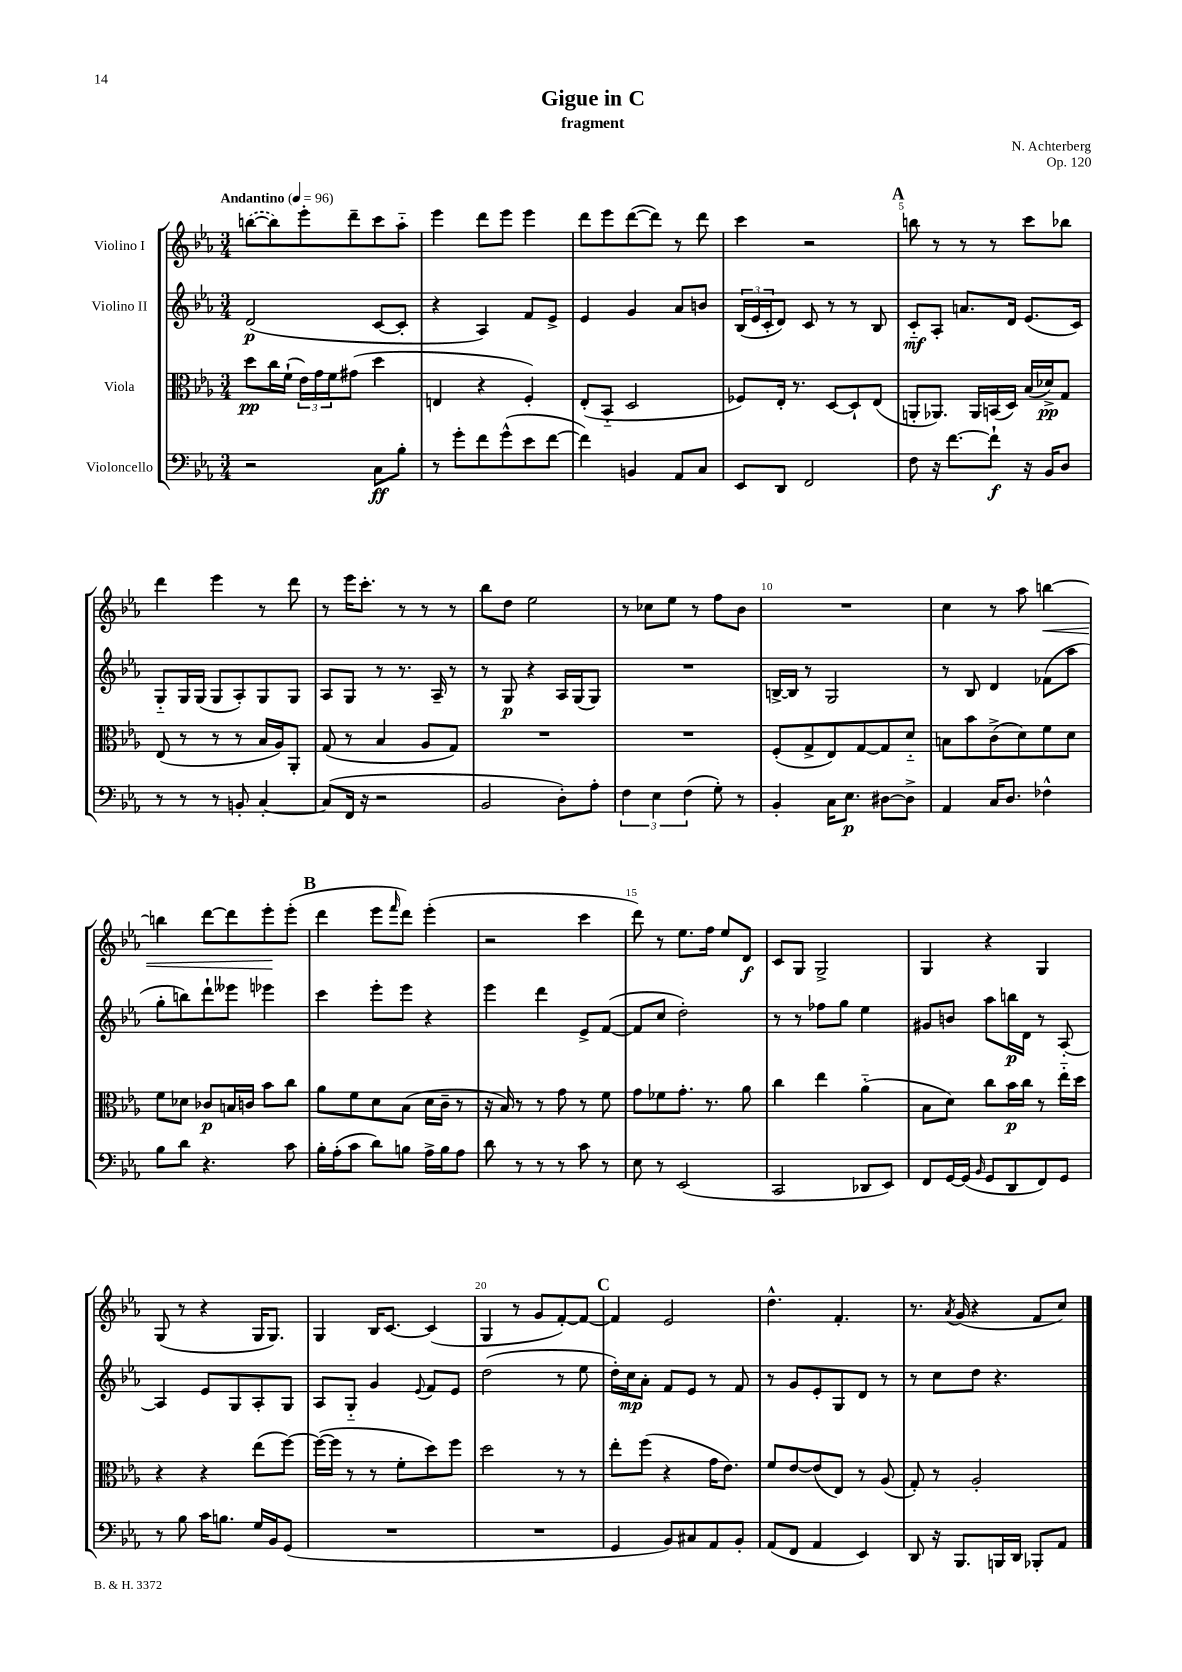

**kern	**kern	**kern	**kern
*staff4	*staff3	*staff2	*staff1
*clefF4	*clefC3	*clefG2	*clefG2
*k[b-e-a-]	*k[b-e-a-]	*k[b-e-a-]	*k[b-e-a-]
*M3/4	*M3/4	*M3/4	*M3/4
*MM96	*MM96	*MM96	*MM96
2r	8dd	(2d	([8bb
.	16cc	.	8bb])
.	(16f`	.	.
.	24e-)	.	8eee-'
.	24g	.	.
.	24f	.	.
.	(8g#	.	8ddd~
8C	4dd	[8c	8ccc
8B-'	.	8c']	8aa-'~
=	=	=	=
8r	4E	4r	4eee-
8g'	.	.	.
8f	4r	4A-)	8ddd
(8g^^	.	.	8eee-
8e-	4F')	8f	4eee-
[8f	.	8e-^	.
=	=	=	=
4f])	(8E-'	4e-	8ddd
.	8BB-'~	.	8eee-
4BB	2D	4g	([8ddd
.	.	.	8ddd])
8AA-	.	8a-	8r
8C	.	8b	8ddd
=	=	=	=
8EE-	8F-)	(24B-	4ccc
.	.	24e-	.
.	.	24c'	.
8DD	16E-'	8d)	.
.	8.r	.	.
2FF	.	8c	2r
.	[8D	8r	.
.	8D`]	8r	.
.	(8E-	8B-	.
=	=	=	=
8F	8AA'	8c'~	8bb
16r	8.AA-)	8A-'	8r
[8.f	.	.	.
.	.	8.a	8r
.	16AA-	.	.
8f`]	(16BB	.	8r
.	16D)	16d	.
16r	(16B-	(8.e-	8ccc
16BB-	16d-^)	.	.
8D	8G	.	8bb-
.	.	16c)	.
=	=	=	=
8r	(8E-	8G'~	4ddd
8r	8r	16G	.
.	.	(16G	.
8r	8r	8G	4eee-
8BB'	8r	8A-')	.
[4C'	16B-	8G	8r
.	16A-)	.	.
.	8AA-'	8G	8ddd
=	=	=	=
(8C]	(8G	8A-	8r
16FF	8r	8G	16eee-
16r	.	.	8.ccc'
2r	4B-	8r	.
.	.	8.r	8r
.	8A-	.	8r
.	.	16A-~	.
.	8G)	8r	8r
=	=	=	=
2BB-	2.r	8r	8bb-
.	.	8G	8dd
.	.	4r	2ee-
8D')	.	16A-	.
.	.	(16G	.
8A-'	.	8G)	.
=	=	=	=
6F	2.r	2.r	8r
.	.	.	8cc-
6E-	.	.	.
.	.	.	8ee-
(6F	.	.	.
.	.	.	8r
8G')	.	.	8ff
8r	.	.	8b-
=	=	=	=
4BB-'	(8F'	[16B^	2.r
.	.	16B]	.
.	8G^	8r	.
16C	8E-)	2G	.
8.E-	.	.	.
.	[8G	.	.
[8D#	8G]	.	.
8D#^]	8d'~	.	.
=	=	=	=
4AA-	8B	8r	4cc
.	8b-	8B-	.
16C	(8c^	4d	8r
8.D	.	.	.
.	8d)	.	8aa-
4F-^^	8f	(8f-	[4bb
.	8d	8aa-	.
=	=	=	=
8B-	8f	8gg'	4bb]
8d	8d-	8bb)	.
4.r	8c-	8ddd`	[8ddd
.	16B	8eee--	8ddd]
.	16c	.	.
.	8b-	4eee-	8eee-'
8c	8cc	.	(8eee-'
=	=	=	=
16B-'	8a-	4ccc	4ddd
(16A-'	.	.	.
8c	8f	.	.
8d)	8d	8eee-'	8eee-
.	.	.	16qqfff
8B	(8B-	8eee-	8ddd)
16A-^	16d	4r	(4eee-'
16B	16c~	.	.
8A-	8r	.	.
=	=	=	=
8d	16r	4eee-	2r
.	16B-)	.	.
8r	8r	.	.
8r	8r	4ddd	.
8r	8g	.	.
8c	8r	8e-^	4ccc
8r	8f	([8f	.
=	=	=	=
8E-	8g	8f]	8ddd)
8r	8f-	8cc	8r
(2EE-	8.g'	2dd')	8.ee-
.	8.r	.	16ff
.	.	.	8ee-
.	8a-	.	8d
=	=	=	=
2CC	4cc	8r	8c
.	.	8r	8G
.	4ee-	8ff-	2G^
.	.	8gg	.
8DD-	(4a-'~	4ee-	.
8EE-)	.	.	.
=	=	=	=
8FF	8B-	8g#	4G
[16GG	8d)	8b	.
(16GG]	.	.	.
16qqBB-	.	.	.
8GG	8cc	8aa-	4r
8DD	16b-	16bb	.
.	16cc	16d	.
8FF)	8r	8r	4G
8GG	16ee-'~	[8A-'	.
.	16dd	.	.
=	=	=	=
8r	4r	4A-]	(8G
8B-	.	.	8r
16c	4r	8e-	4r
8.B	.	.	.
.	.	8G	.
16G	(8ee-	8A-'	16G
16BB-	.	.	8.G)
(8GG	[8ff)	8G	.
=	=	=	=
2.r	(16ff_	8A-	4G
.	16ff]	.	.
.	8r	8G'~	.
.	8r	4g	16B-
.	.	.	[8.c
.	8f'	.	.
.	.	8qqe-	.
.	8dd)	8f	(4c]
.	8ff	8e-	.
=	=	=	=
2.r	2dd	(2dd	4G
.	.	.	8r
.	.	.	8g
.	8r	8r	[8f')
.	8r	8ee-	8f_
=	=	=	=
4GG	8ee-'	16dd')	4f]
.	.	16cc	.
.	(8ff	8a-'	.
8BB-)	4r	8f	2e-
8C#	.	8e-	.
8AA-	16g	8r	.
.	8.e-)	.	.
8BB-'	.	8f	.
=	=	=	=
(8AA-	8f	8r	4.dd^^
8FF	[8e-	8g	.
4AA-	(8e-]	8e-'	.
.	8E-)	8G	4.f'
4EE-)	8r	8d	.
.	(8A-	8r	.
=	=	=	=
8DD	8G')	8r	8.r
16r	8r	8cc	.
.	.	.	8qa-
8.BBB-	.	.	(16g
.	2A-'	8dd	4r
16BBB	.	4.r	.
16DD	.	.	.
8BBB-'	.	.	8f
8AA-	.	.	8cc)
==	==	==	==
*-	*-	*-	*-
